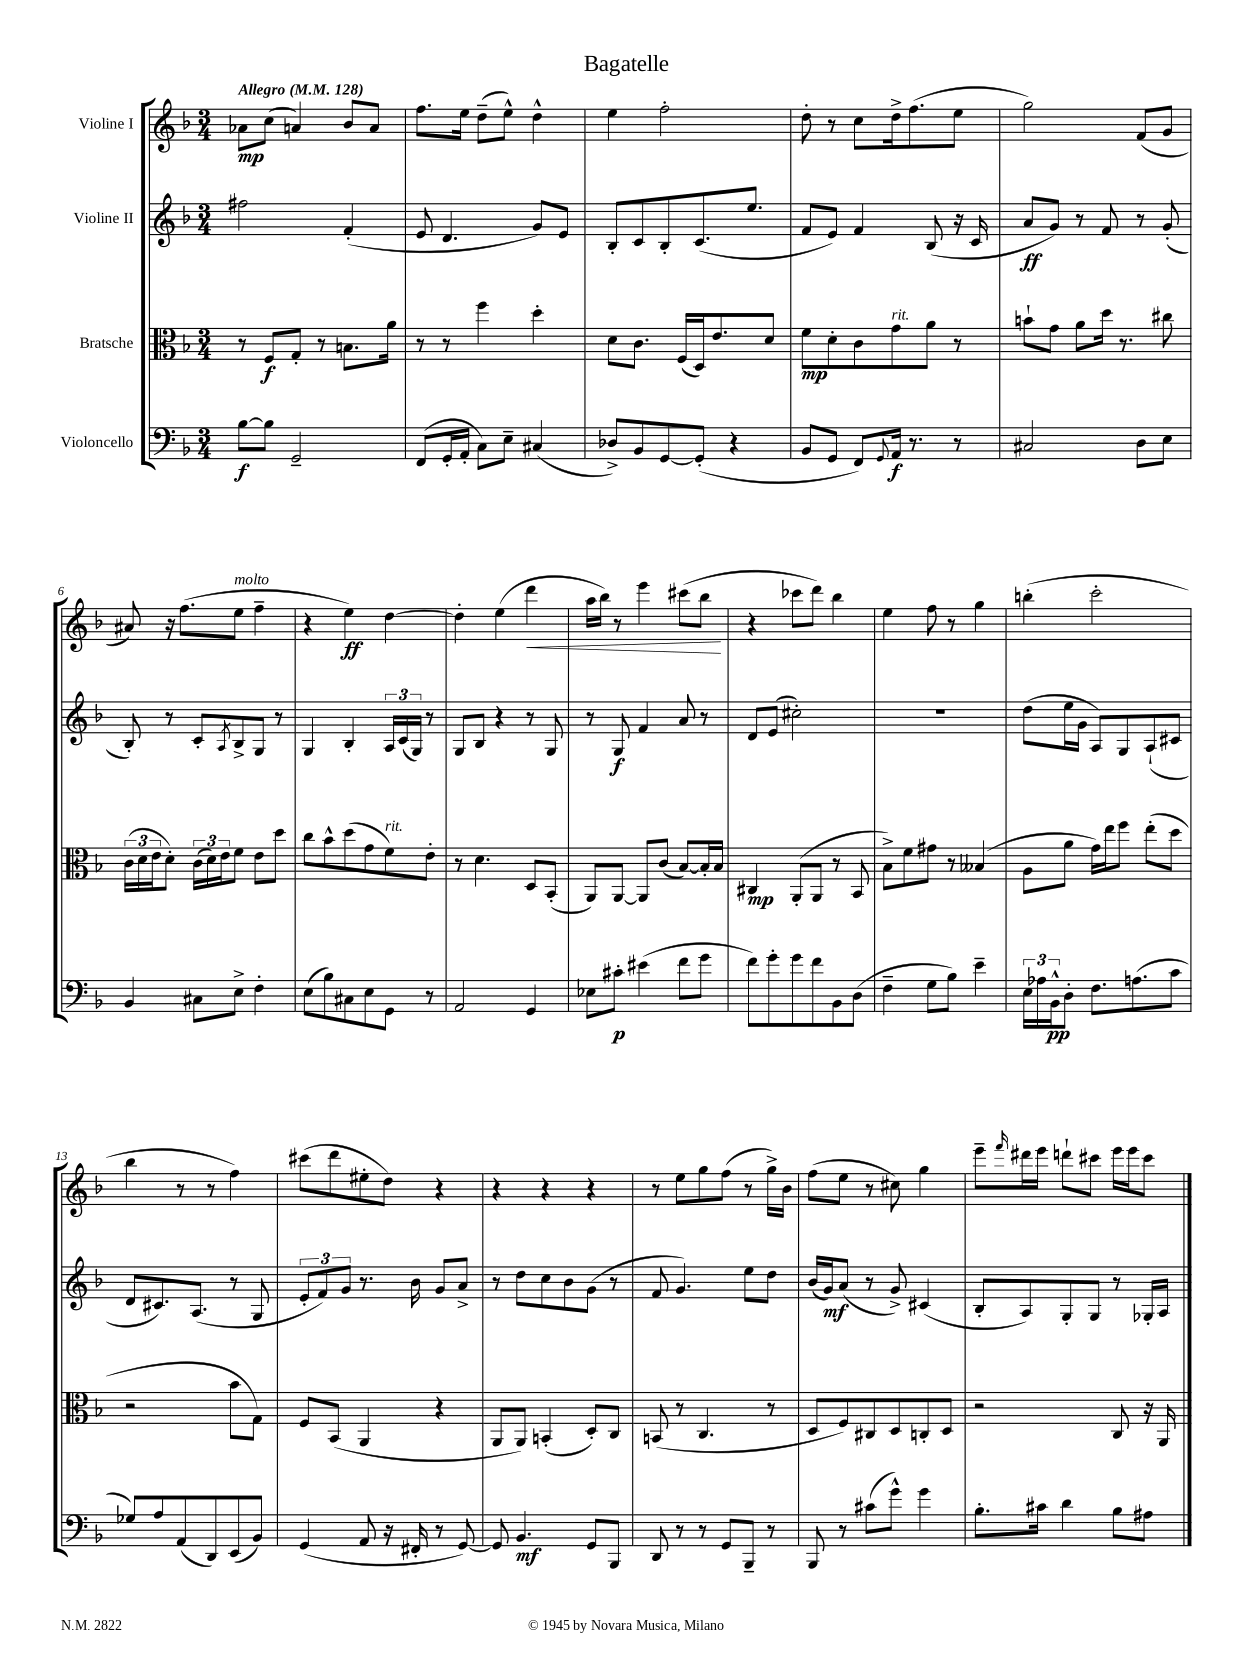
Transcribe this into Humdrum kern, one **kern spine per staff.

**kern	**kern	**kern	**kern
*staff4	*staff3	*staff2	*staff1
*clefF4	*clefC3	*clefG2	*clefG2
*k[b-]	*k[b-]	*k[b-]	*k[b-]
*M3/4	*M3/4	*M3/4	*M3/4
*MM128	*MM128	*MM128	*MM128
[8B-	8r	2ff#	8a-
8B-]	8F	.	(8cc
2GG~	8G'	.	4a)
.	8r	.	.
.	8.B	(4f'	8b-
.	.	.	8a
.	16a	.	.
=	=	=	=
(8FF	8r	8e	8.ff
16GG'	8r	4.d	.
16AA'	.	.	16ee
8C)	4ff	.	(8dd~
8E~	.	.	8ee^^)
(4C#	4dd'	8g)	4dd^^
.	.	8e	.
=	=	=	=
8D-^)	8d	8B-'	4ee
8BB-	8.c	8c	.
[8GG	.	8B-'	2ff'
.	(16F	.	.
(8GG']	16D)	(8.c	.
.	8.e	.	.
4r	.	.	.
.	.	8.ee	.
.	8d	.	.
=	=	=	=
8BB-	8f	8f	8dd'
8GG	8d'	8e)	8r
8FF)	8c	4f	8cc
8qqGG	.	.	.
16AA	8g	.	16dd^
8.r	.	.	(8.ff
.	8a	(8B-	.
8r	8r	16r	8ee
.	.	16c	.
=	=	=	=
2C#	8b`	8a	2gg)
.	8g	8g)	.
.	8a	8r	.
.	16dd	8f	.
.	8.r	.	.
8D	.	8r	(8f
8E	8cc#	(8g'	8g
=	=	=	=
4BB-	(24c	8B-')	8a#)
.	24d	.	.
.	24e	.	.
.	8d')	8r	16r
.	.	.	(8.ff
8C#	(24c	8c'	.
.	24d)	.	.
.	24e	.	.
.	.	8qA	.
8E^	8f	8B-^	8ee
4F'	8e	8G	4ff~
.	8dd	8r	.
=	=	=	=
(8E	8cc	4G	4r
8B-)	8b-^^	.	.
8C#	(8dd	4B-'	4ee)
8E	8g	.	.
8GG	8f)	24A	[4dd
.	.	(24c	.
.	.	24G)	.
8r	8e'	8r	.
=	=	=	=
2AA	8r	8G	4dd']
.	4.d	8B-	.
.	.	4r	(4ee
4GG	8D	8r	4ddd
.	(8BB-'	8G	.
=	=	=	=
8E-	8AA)	8r	16aa
.	.	.	16bb-)
8c#'	[8AA	8G	8r
(4e#	8AA]	4f	4eee
.	(8c	.	.
8f	[8B-)	8a	(8ccc#
8g	16B-']	8r	8bb-
.	16B-	.	.
=	=	=	=
8f)	4C#	8d	4r
8g'	.	(8e	.
8g	(8AA'	2cc#')	8ccc-
8f	8AA	.	8ddd)
8BB-	8r	.	4bb-
(8D	8BB-	.	.
=	=	=	=
4F~	8B-^)	2.r	4ee
.	8f	.	.
8G	8g#	.	8ff
8B-)	8r	.	8r
4e~	(4B--	.	4gg
=	=	=	=
24E	8A	(8dd	(4bb'
24A-	.	.	.
24BB-^^	.	.	.
8D'	8a	16ee	.
.	.	16g	.
8.F	16g)	8A)	2ccc'
.	16ee	.	.
.	8ff	8G	.
(8.A	.	.	.
.	(8ee'	(8A`	.
8c	8dd	8c#	.
=	=	=	=
8G-)	2r	8d	4bb-
8A	.	8.c#)	.
(8AA	.	.	8r
.	.	(8.A	.
8DD)	.	.	8r
(8EE	8b-	8r	4ff)
8BB-)	8G)	8G	.
=	=	=	=
(4GG	8F	12e'	(8ccc#
.	.	12f)	.
.	(8BB-	.	8ddd
.	.	12g	.
8AA	4AA	8.r	8ee#'
16r	.	.	8dd)
16FF#'	.	16b-	.
8r	4r	8g	4r
[8GG)	.	8a^	.
=	=	=	=
8GG]	8AA	8r	4r
4.BB-	8AA)	8dd	.
.	(4BB'	8cc	4r
.	.	8b-	.
8GG	8D')	(8g	4r
8BBB-	8C	8r	.
=	=	=	=
8DD	(8BB	8f	8r
8r	8r	4.g)	8ee
8r	4.C	.	8gg
8GG	.	.	(8ff
8BBB-~	.	8ee	8r
8r	8r	8dd	16gg^)
.	.	.	16b-
=	=	=	=
8BBB-	8D	(16b-	(8ff
.	.	16g)	.
8r	8F)	(8a	8ee
(8c#	8C#	8r	8r
8g^^)	8D	8g^)	8cc#)
4g	8C'	(4c#	4gg
.	8D	.	.
=	=	=	=
8.B-'	2r	8B-'	8eee~
.	.	.	16qqfff
.	.	8A)	16ddd#
16c#	.	.	16eee
4d	.	8G'	8ddd`
.	.	8G	8ccc#
8B-	8C	8r	16eee
.	.	.	16eee
8A#	16r	16G-'	8ccc#
.	16AA	16A	.
==	==	==	==
*-	*-	*-	*-
